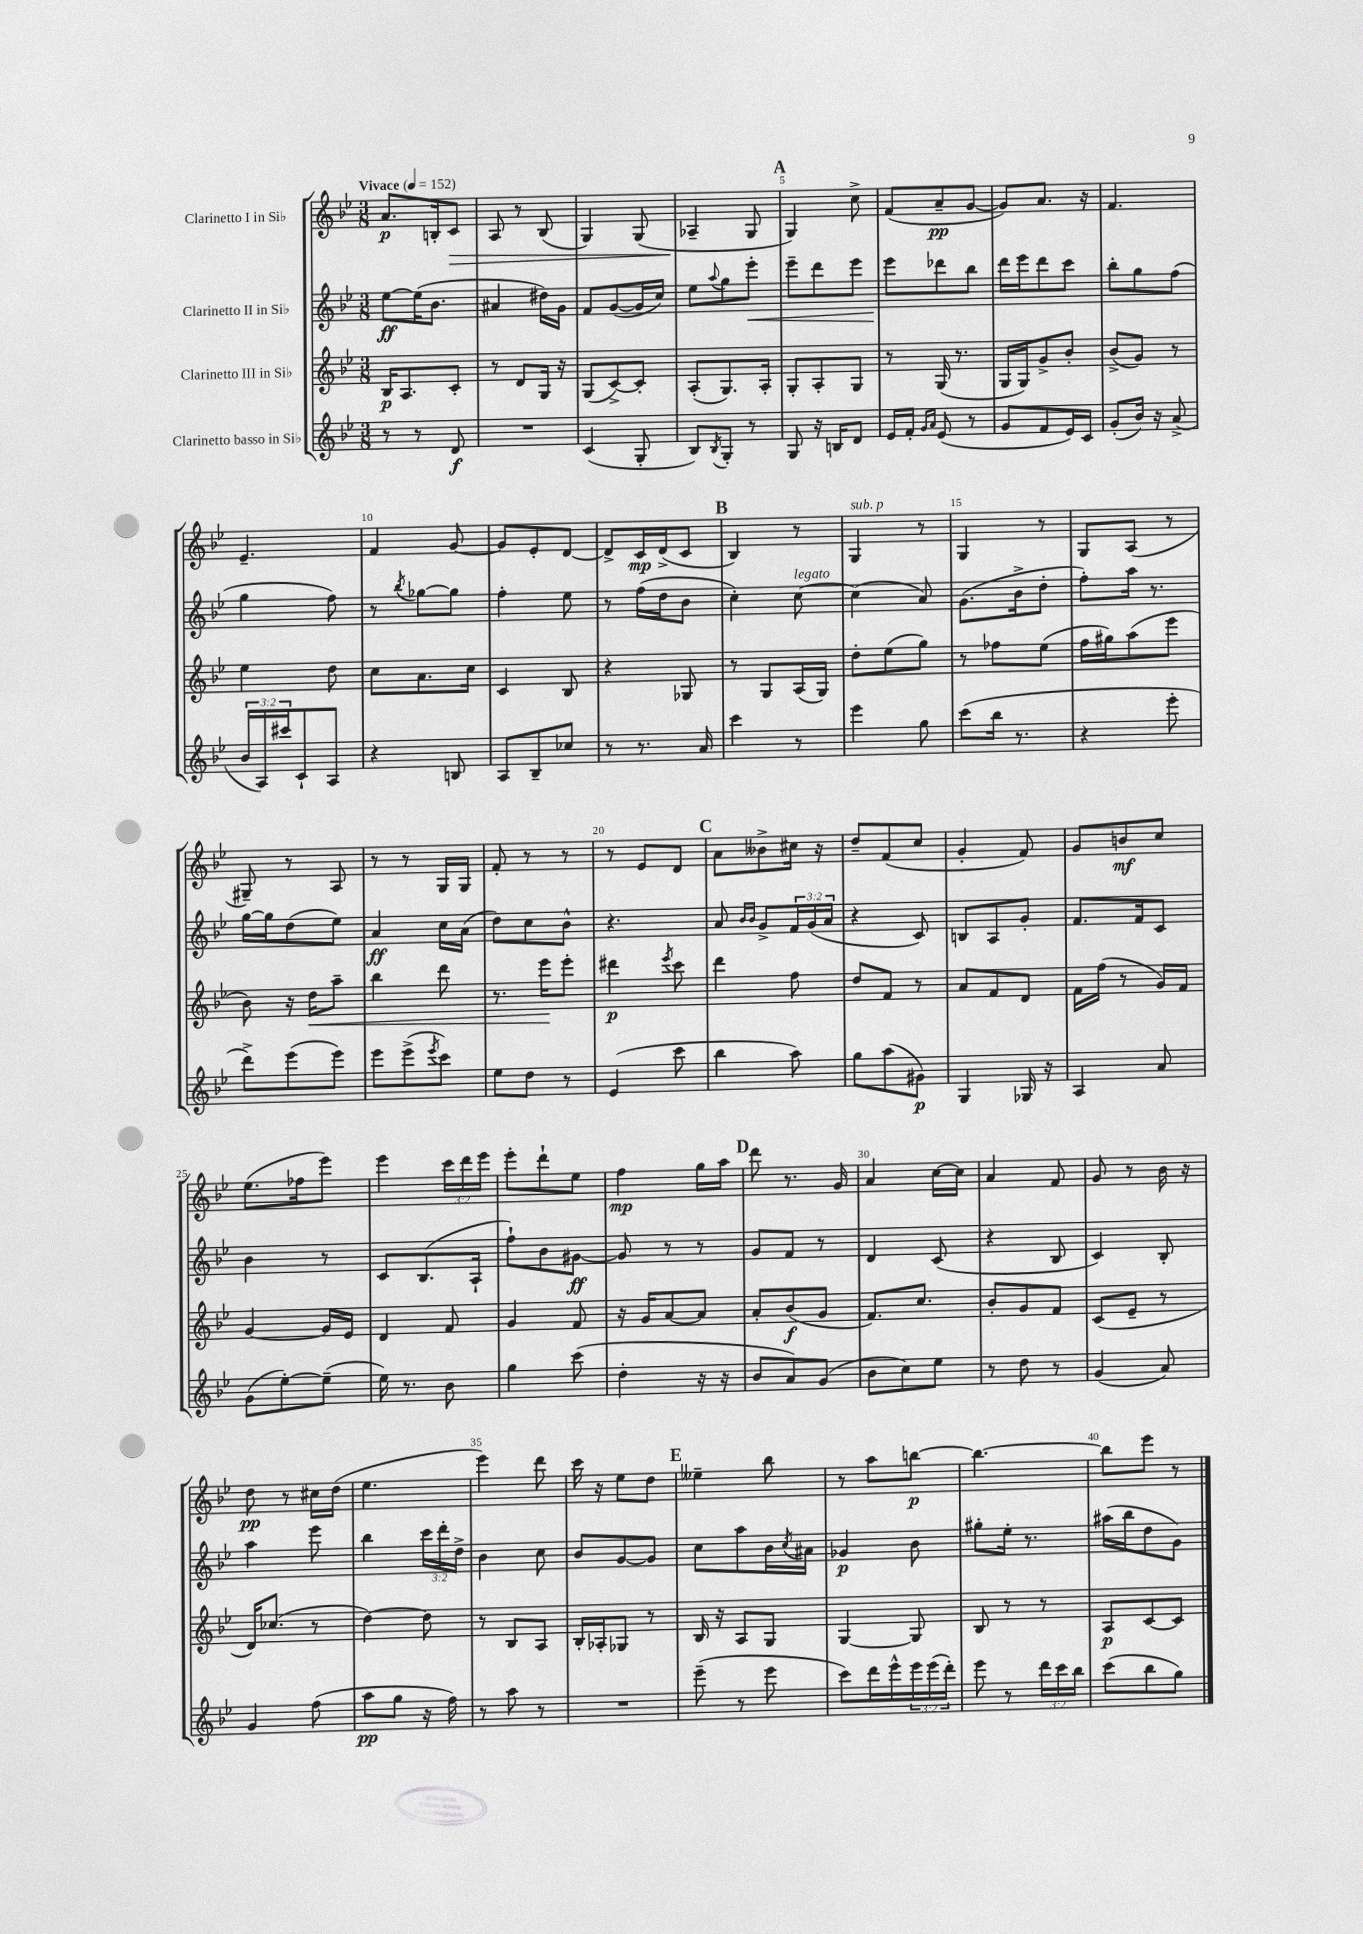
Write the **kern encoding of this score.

**kern	**kern	**kern	**kern
*staff4	*staff3	*staff2	*staff1
*clefG2	*clefG2	*clefG2	*clefG2
*k[b-e-]	*k[b-e-]	*k[b-e-]	*k[b-e-]
*M3/8	*M3/8	*M3/8	*M3/8
*MM152	*MM152	*MM152	*MM152
8r	16B-	[8ee-	8.a
.	8.A	.	.
8r	.	(16ee-]	.
.	.	8.b-	16B'
8d	8c'	.	8c
=	=	=	=
4.r	8r	4a#	8A
.	8d	.	8r
.	16G	16dd#)	(8B-
.	16r	16g	.
=	=	=	=
(4c	(8G	8f	4G)
.	[8c^)	([8g	.
8G'	8c']	16g]	(8G
.	.	16cc)	.
=	=	=	=
8B-)	(8A'	8ee-	4A-~
8qB-	.	8qqaa	.
8G'	8.G)	8gg	.
8r	.	8eee-'	8G
.	16A'	.	.
=	=	=	=
8G	8G'	8eee-~	4G)
16r	8A'	8ddd	.
16B	.	.	.
8d	8G	8eee-	8cc^
=	=	=	=
16e-	8r	8eee-	(8f
16f'	.	.	.
16qqg	.	.	.
16qqa	.	.	.
(8e-	(16G	8ddd-	8a~
.	8.r	.	.
8r	.	8bb-	[8g
=	=	=	=
8g	16G	16ddd	8g])
.	16G)	16eee-	.
8f	8g^	8ddd	8.a
16e-)	8b-'	8ccc	.
16c	.	.	16r
=	=	=	=
(8g'	(8b-^	8bb-'	4.f
16b-)	8g)	8gg	.
16r	.	.	.
(8a^	8r	(8ff	.
=	=	=	=
24b-	4ee-	4gg	4.e-~
24A)	.	.	.
24ccc#	.	.	.
8c`	.	.	.
8A	8dd	8ff)	.
=	=	=	=
4r	8cc	8r	4f
.	.	8qbb-	.
.	8.a	[8gg-	.
8B	.	8gg-]	[8g
.	16cc	.	.
=	=	=	=
8A	4c	4ff'	8g]
8B-~	.	.	8e-'
8cc-	8B-	8ee-	[8d
=	=	=	=
8r	4r	8r	8d^]
8.r	.	(16ff	16c
.	.	16dd	(16d^
.	8G-	8b-	8c
16a	.	.	.
=	=	=	=
4ccc	8r	4cc')	4B-)
.	8G	.	.
8r	(16A	[8cc	8r
.	16G)	.	.
=	=	=	=
4eee-	8dd'	(4cc]	4G
.	(8ee-	.	.
8gg	8gg)	8a)	8r
=	=	=	=
(8ccc	8r	(8.g	4G
16bb-	8ff-	.	.
8.r	.	16b-^	.
.	(8ee-	8dd'	8r
=	=	=	=
4r	16ff	8ff')	8G
.	16gg#)	.	.
.	(8aa	16aa	(8A
.	.	8.r	.
8eee-'	8eee-	.	8r
=	=	=	=
8ddd^)	8b-)	[16gg	8G#~)
.	.	16gg]	.
(8eee-	16r	(8dd	8r
.	16dd	.	.
8eee-)	8aa~	8ee-)	8A
=	=	=	=
8eee-	4bb-	4a	8r
(8eee-^	.	.	8r
8qeee-	.	.	.
8ccc)	8ddd	16cc	16G
.	.	(16a	16G
=	=	=	=
8ee-	8.r	8dd)	8f'
8dd	.	8cc	8r
.	16eee-	.	.
8r	8eee-'	8b-^^	8r
=	=	=	=
(4e-	4ddd#	4.r	8r
.	.	.	8e-
.	8qeee-	.	.
8ccc	8ccc	.	8d
=	=	=	=
4bb-	4ddd	8a	8a
.	.	16qqb-	.
.	.	16qqb-	.
.	.	8g^	8b--^
8aa)	8ff	24f	16cc#
.	.	(24g	.
.	.	.	16r
.	.	24a	.
=	=	=	=
8gg	8dd	4r	8dd~
(8aa	8f	.	(8f
8g#)	8r	8c)	8cc
=	=	=	=
4G	8a	8B	4g'
.	8f	8A	.
16G-	8d	8g'	8f)
16r	.	.	.
=	=	=	=
4A	16f	8.f	8g
.	(16ff	.	.
.	8r	.	8b
.	.	16f	.
8a	16g)	8c	8cc
.	16f	.	.
=	=	=	=
(8g	[4g	4b-	(8.ee-
[8ee-')	.	.	.
.	.	.	16ff-
(8ee-~]	16g]	8r	8eee-)
.	16e-	.	.
=	=	=	=
16ee-)	4d	8c	4eee-
8.r	.	.	.
.	.	(8.B-	.
8b-	8f	.	24ccc
.	.	.	24ddd
.	.	16A`	.
.	.	.	24eee-
=	=	=	=
4gg	4g	8ff`)	8eee-'
.	.	8b-	8ddd`
(8ccc	8f	[8g#	8ee-
=	=	=	=
4dd'	16r	8g#]	4ff
.	16g	.	.
.	[8a	8r	.
16r	8a]	8r	16gg
16r	.	.	16aa
=	=	=	=
8b-	8a'	8g	8ddd
8a)	(8b-	8f	8.r
(8g	8g	8r	.
.	.	.	16g
=	=	=	=
8b-	8.f)	4d	4a
8cc)	.	.	.
.	8.cc	.	.
8ee-	.	(8c	[16cc
.	.	.	16cc]
=	=	=	=
8r	8b-'	4r	4a
8dd	8g	.	.
8r	8f	8B-	8f
=	=	=	=
(4g	(8c	4c)	8g
.	8e-~	.	8r
8a)	8r	8B-'	16b-
.	.	.	16r
=	=	=	=
4g	16d)	4aa	8dd
.	(8.cc-	.	.
.	.	.	8r
(8ff	8r	8eee-	16cc#
.	.	.	(16dd
=	=	=	=
8aa	[4dd)	4bb-	4.ee-
8gg	.	.	.
16r	8dd]	24ccc	.
.	.	24ddd'	.
16ff)	.	.	.
.	.	24dd^	.
=	=	=	=
8r	8r	4b-	4eee-)
8aa	8B-	.	.
8r	8A	8cc	8ddd
=	=	=	=
4.r	16B-'	8b-	16ccc
.	16A-'	.	16r
.	8G-	[8g	8ee-
.	8r	8g]	8dd
=	=	=	=
(8eee-~	16B-	8cc	4ee--~
.	16r	.	.
8r	8A	8aa	.
8eee-	8G	16b-	8bb-
.	.	8qcc	.
.	.	16a#	.
=	=	=	=
8ccc)	[4G	4g-	8r
16ddd	.	.	8aa
16eee-^^	.	.	.
24eee-	8G]	8b-	[8bb
(24eee-	.	.	.
24ddd')	.	.	.
=	=	=	=
8eee-	8B-	8gg#'	4.bb_
8r	8r	16ee-'	.
.	.	8.r	.
24ddd	8r	.	.
24ccc	.	.	.
24bb-	.	.	.
=	=	=	=
(8ccc	8A	(16aa#	8bb]
.	.	16bb-	.
8bb-	[8c	8dd	8eee-
8gg)	8c]	8g)	8r
==	==	==	==
*-	*-	*-	*-
